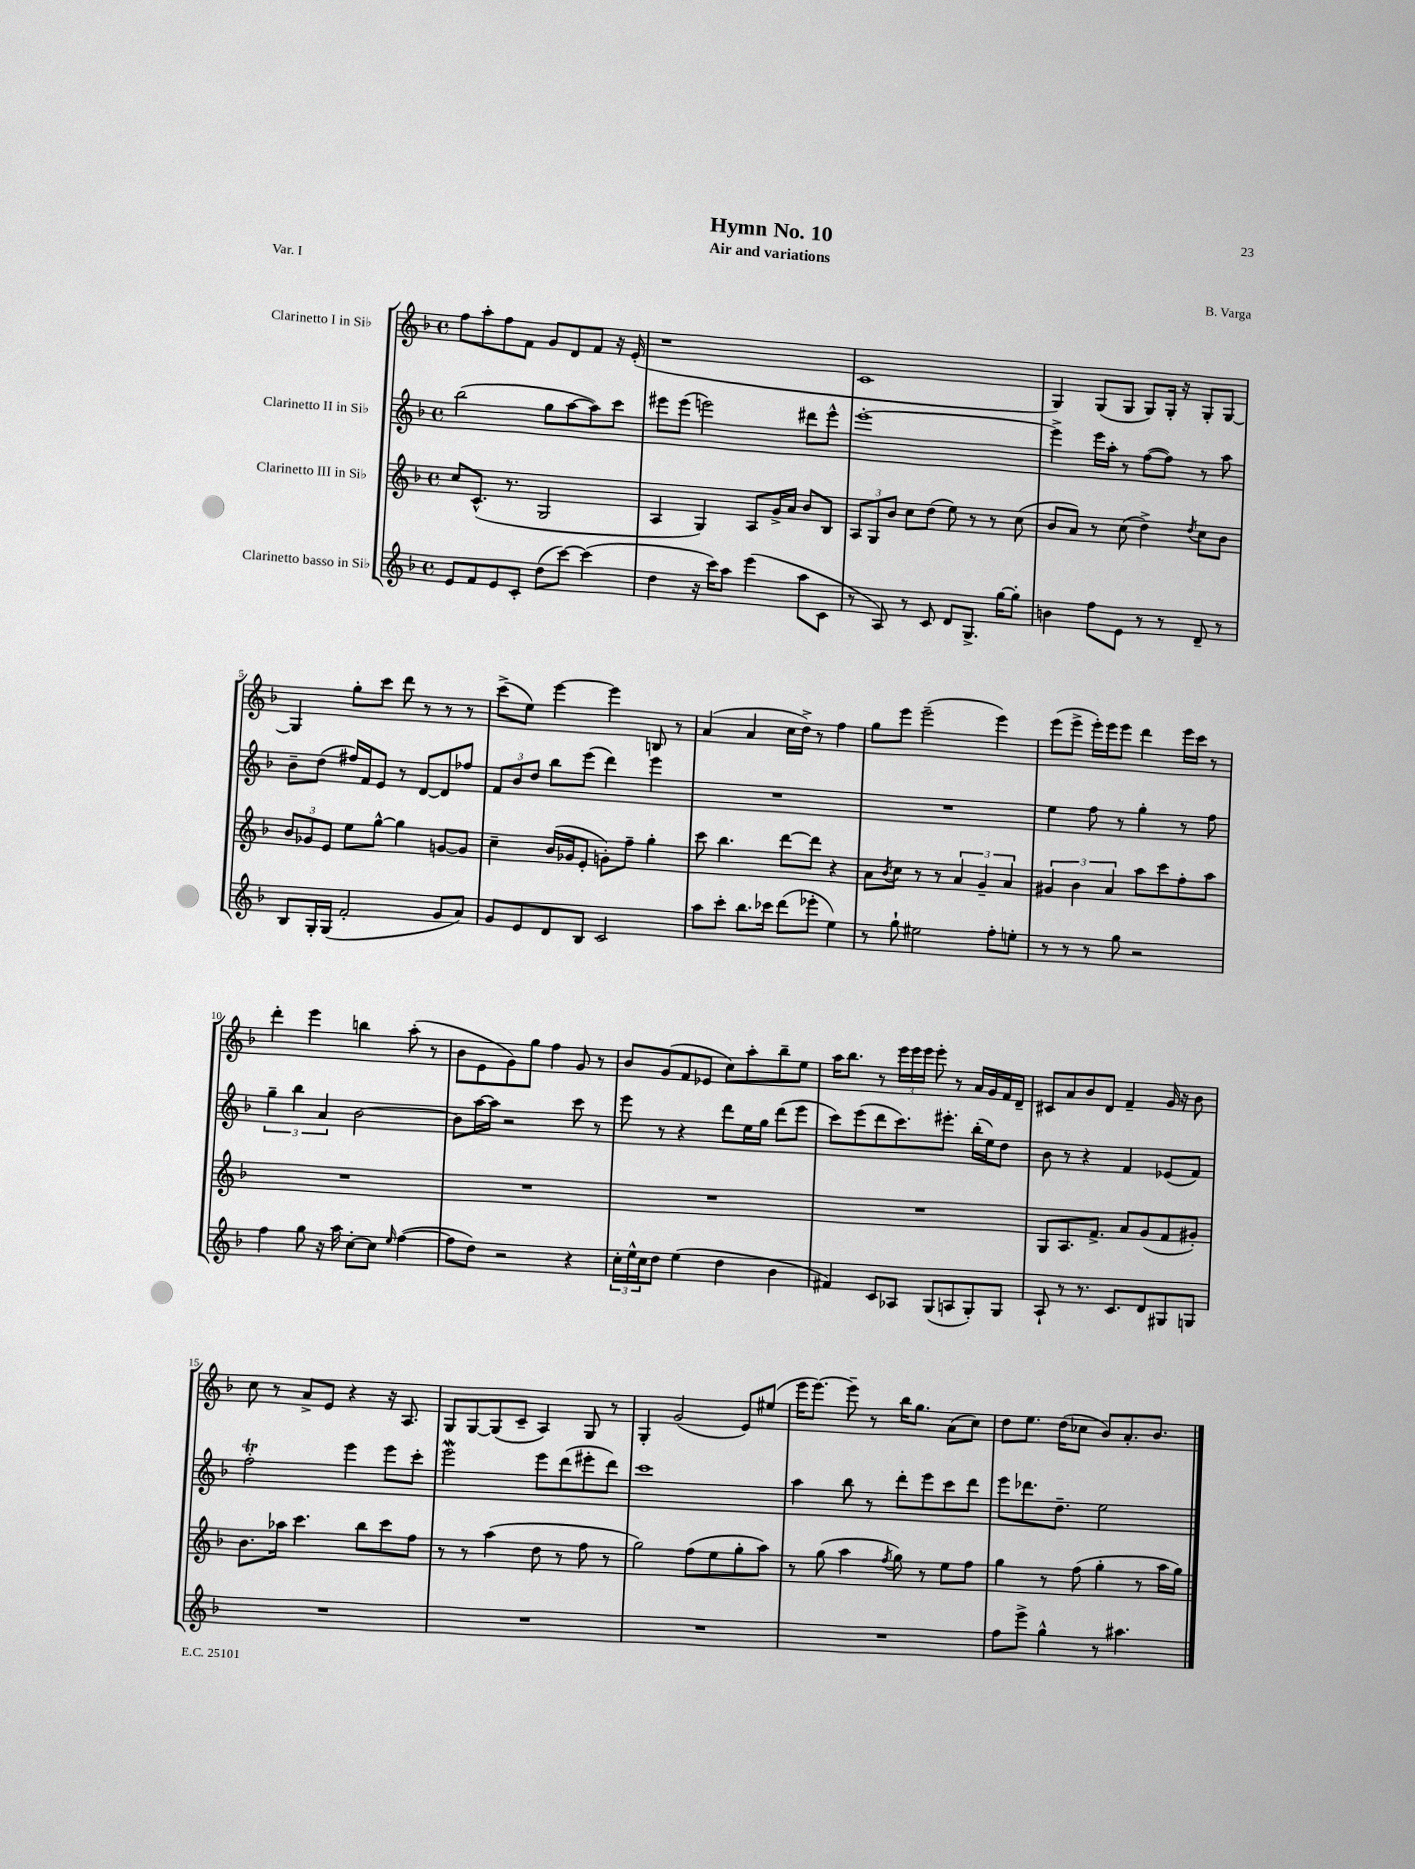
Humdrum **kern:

**kern	**kern	**kern	**kern
*staff4	*staff3	*staff2	*staff1
*clefG2	*clefG2	*clefG2	*clefG2
*k[b-]	*k[b-]	*k[b-]	*k[b-]
*M4/4	*M4/4	*M4/4	*M4/4
*met(c)	*met(c)	*met(c)	*met(c)
8e	8cc	(2bb-	8ff
8f	(8.c^^	.	8aa'
8e	.	.	8ff
.	8.r	.	.
8c'	.	.	8f
(8dd	2G	8gg	8g
[8ccc)	.	[8aa	8d
(4ccc]	.	8aa])	8f
.	.	8ccc	16r
.	.	.	(16e'
=	=	=	=
4dd	4A	8eee#	1r
.	.	(8eee#	.
16r	4G)	2eee)	.
16ccc)	.	.	.
8aa	.	.	.
(4eee	8A	.	.
.	16g^	.	.
.	16a	.	.
8aa	8b-	8ddd#	.
8c	8B-	8eee^^	.
=	=	=	=
8r	12A	[1eee'	1c
.	12G	.	.
8A)	.	.	.
.	12b-	.	.
8r	8cc	.	.
8c	(8dd	.	.
8d	8ee)	.	.
8.G^	8r	.	.
.	8r	.	.
[16gg	.	.	.
8gg']	(8cc	.	.
=	=	=	=
4b	8b-	4eee^]	4G)
.	8a)	.	.
8ff	8r	16eee	(8G
.	.	16aa'	.
8e	(8cc	8r	8G
8r	4dd^)	([8ff	8G)
8r	.	8ff])	16G'
.	.	.	16r
.	8qdd	.	.
8d~	8cc	8r	8G'
8r	8b-	8aa	[8G
=	=	=	=
8B-	12b-	8b-~	4G]
.	12g-	.	.
16G'	.	(8dd	.
.	12e	.	.
(16G	.	.	.
2f'	8ee	16ff#)	8gg'
.	.	16f	.
.	[8gg^^	8e	8ccc
.	4gg]	8r	8ddd
.	.	[8d	8r
8g	[8g	8d]	8r
8a)	8g]	8ff-	8r
=	=	=	=
8g	4cc~	12f	(8ccc^
.	.	12b-	.
8e	.	.	8ee)
.	.	12dd	.
8d	(16b-	8bb-	[4eee
.	16g-	.	.
8B-	8e'	(8eee	.
2c	8g')	4ddd)	4eee]
.	8ff~	.	.
.	4gg'	4eee	8B
.	.	.	8r
=	=	=	=
8aa	8ccc	1r	(4a
8ccc'	4.bb-	.	.
8.bb-	.	.	4a
16ccc-	.	.	.
(8ddd	[8ddd	.	16cc
.	.	.	16dd^)
8eee-'	8ddd]	.	8r
4ee)	4r	.	4ff
=	=	=	=
8r	8a	1r	8gg
.	8qb-	.	.
8gg`	8cc	.	8eee
2ee#	8r	.	(2eee~
.	8r	.	.
.	6a	.	.
.	6g~	.	.
8ff'	.	.	4eee)
.	6a	.	.
8ee'	.	.	.
=	=	=	=
8r	6g#	4ee	(8eee
8r	.	.	8eee^
.	6b-	.	.
8r	.	8ff	16eee')
.	.	.	16eee
.	6a	.	.
8gg	.	8r	8eee
2r	8aa	4gg'	4ddd
.	8ccc	.	.
.	8ff'	8r	16eee
.	.	.	16ccc
.	8aa	8ff	8r
=	=	=	=
4ff	1r	6gg~	4ddd'
.	.	6bb-	.
8gg	.	.	4eee
.	.	6a	.
16r	.	.	.
16aa	.	.	.
[8cc'	.	[2b-	4bb
8cc]	.	.	.
16qqee	.	.	.
([4ff	.	.	(8aa'
.	.	.	8r
=	=	=	=
8ff]	1r	8b-]	8b-
8dd)	.	[16aa	8e
.	.	16aa]	.
2r	.	2r	8g)
.	.	.	8gg
.	.	.	4ff
4r	.	8ccc	8g
.	.	8r	8r
=	=	=	=
24cc'	1r	8eee	8b-
24ee^^	.	.	.
24cc	.	.	.
8dd	.	8r	(8g
(4ee	.	4r	8f
.	.	.	8e-
4dd	.	8ddd	8cc)
.	.	16ee	8aa'
.	.	16gg	.
4b-	.	(8ddd	8bb-~
.	.	8eee	8ee
=	=	=	=
4f#)	1r	8ccc)	16aa
.	.	.	8.bb-
.	.	(8eee	.
8c	.	8ddd	8r
8A-	.	8.ccc)	24eee
.	.	.	24eee
.	.	.	24eee
(8G	.	.	8eee'
.	.	8.eee#'	.
8A	.	.	8r
8G')	.	(16bb-'	16a
.	.	16ee)	16g
8G	.	8dd	16f
.	.	.	16d~
=	=	=	=
8A`	8G	8b-	8c#
8r	8.A	8r	8a
8.r	.	4r	8b-
.	8.f^	.	.
.	.	.	8d
8.c	.	.	.
.	8a	4f	4f~
8d	(8g	.	.
8G#	8f	(8e-	16g
.	.	.	16r
8G	8g#')	8f)	8b-
=	=	=	=
1r	8.b-	2ff'	8cc
.	.	.	8r
.	16aa-	.	.
.	4.ccc	.	8a^
.	.	.	8e
.	.	4eee	4r
.	8bb-	.	.
.	8ccc	8eee	16r
.	.	.	8.A
.	8ff	8ccc'	.
=	=	=	=
1r	8r	2eee	8G
.	8r	.	[8G
.	(4aa	.	(8G]
.	.	.	8c~
.	8dd	8eee	4A)
.	8r	(8ddd	.
.	8ff	8eee#'	8G
.	8r	8ddd)	8r
=	=	=	=
1r	2gg)	1ccc	4G'
.	.	.	(2g
.	(8ff	.	.
.	8ee	.	.
.	8gg'	.	8e)
.	8aa)	.	(8ee#
=	=	=	=
1r	8r	4aa	16eee
.	.	.	[8.eee)
.	(8gg	.	.
.	4aa	8bb-	8eee~]
.	.	8r	8r
.	8qff	.	.
.	8gg)	8ddd'	16bb-
.	.	.	8.gg
.	8r	8eee	.
.	8ee	8ccc	(8a
.	8ff	8ddd	8cc)
=	=	=	=
8ff	4gg	8eee	8dd
8eee^	.	8.ddd-	8.ee
4gg^^	8r	.	.
.	.	8.dd~	(16dd
.	(8ff	.	8cc-
8r	4gg'	2ee	8b-)
4.aa#	.	.	8.a'
.	8r	.	.
.	.	.	8.b-
.	16aa	.	.
.	16gg)	.	.
==	==	==	==
*-	*-	*-	*-
